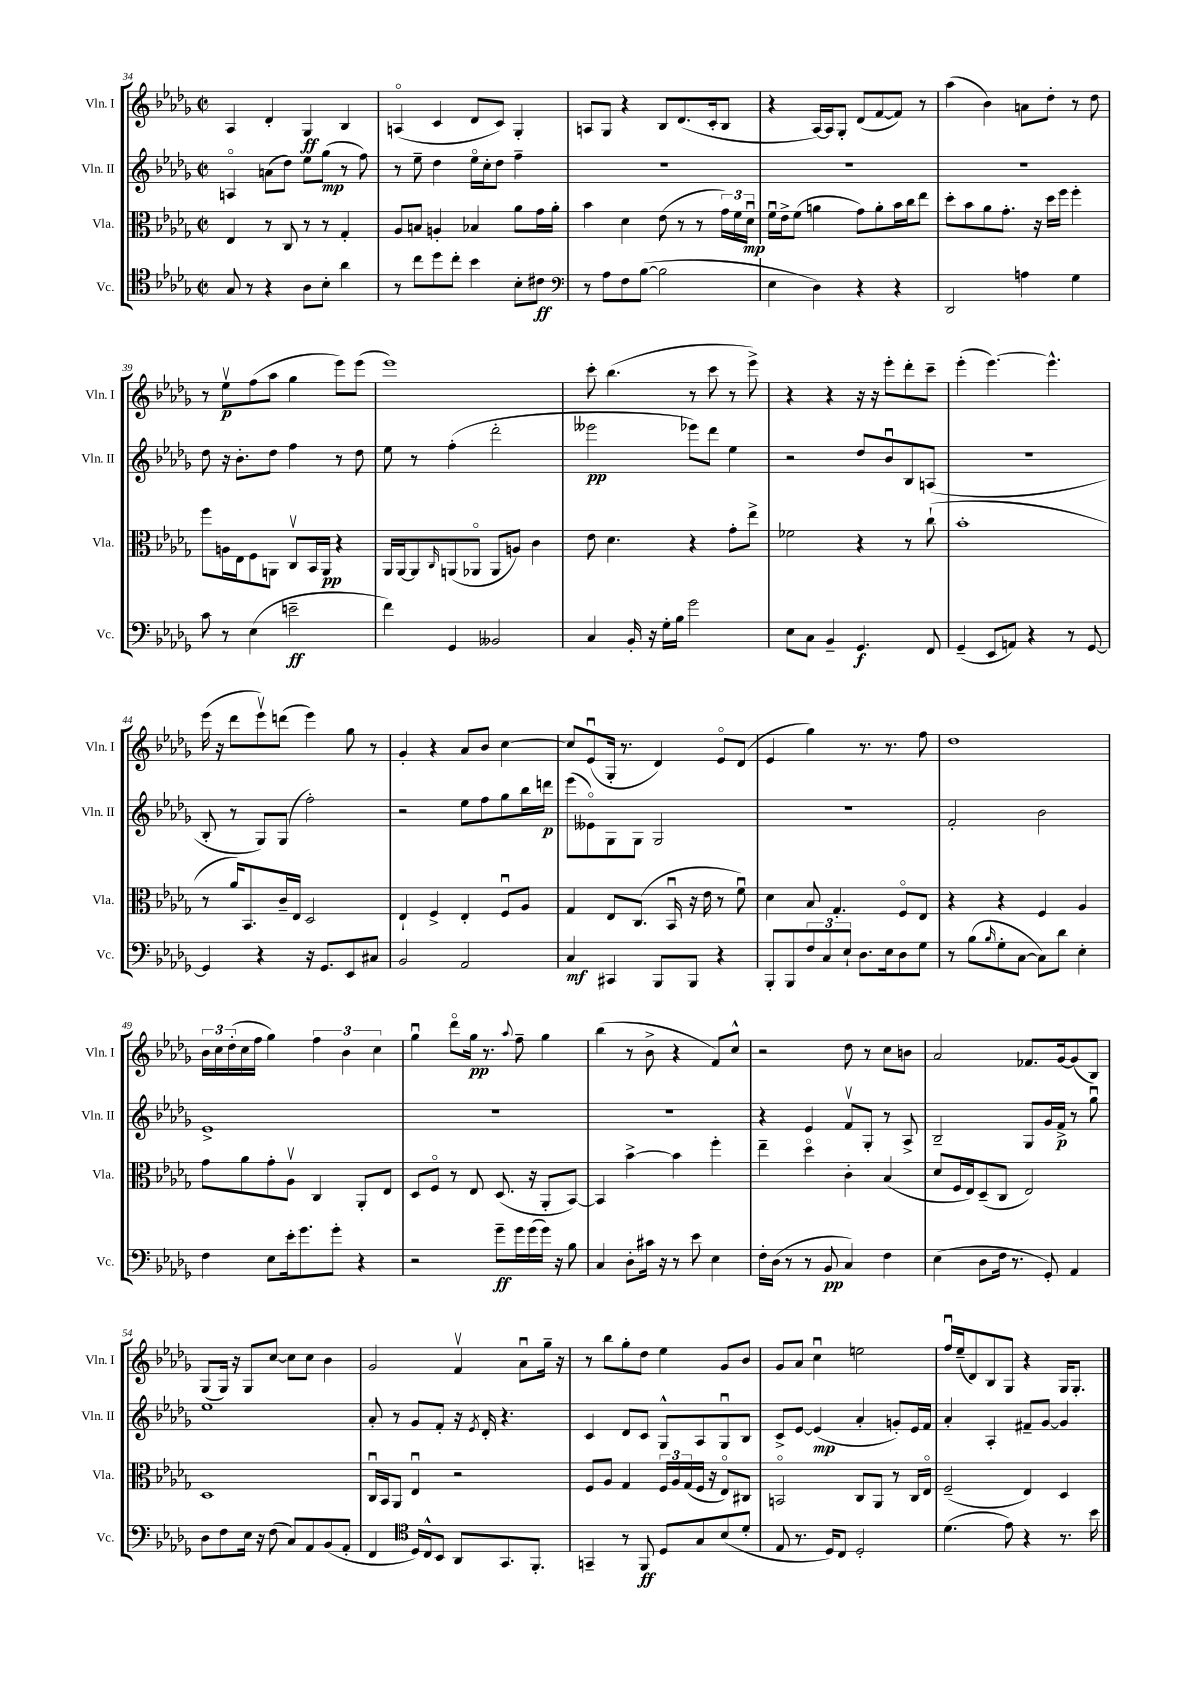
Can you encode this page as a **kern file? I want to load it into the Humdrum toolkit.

**kern	**kern	**kern	**kern
*staff4	*staff3	*staff2	*staff1
*clefC4	*clefC3	*clefG2	*clefG2
*k[b-e-a-d-g-]	*k[b-e-a-d-g-]	*k[b-e-a-d-g-]	*k[b-e-a-d-g-]
*M2/2	*M2/2	*M2/2	*M2/2
*met(c|)	*met(c|)	*met(c|)	*met(c|)
8G-	4E-	4Ao	4A-
8r	.	.	.
4r	8r	(8a	4d-'
.	8C	8dd-)	.
8A-	8r	8ee-	4G-
8B-'	8r	(8gg-	.
4a-	4G-'	8r	4B-
.	.	8ff)	.
=	=	=	=
8r	8A-	8r	(4Ao
8cc	8B	8ee-~	.
8dd-	4A'	4dd-	4c
8cc'	.	.	.
4b-	4B-	16ee-o	8d-
.	.	16cc'	.
.	.	8dd-	8c)
8B-'	8a-	4ff~	4G-'
8c#	16g-	.	.
.	16a-'	.	.
=	=	=	=
*clefF4	*	*	*
8r	4b-	1r	8A
8A-	.	.	8G-
8F	4d-	.	4r
([8B-	.	.	.
2B-]	(8e-	.	8B-
.	8r	.	(8.d-
.	8r	.	.
.	.	.	16c'
.	24g-)	.	8B-
.	24f	.	.
.	24d-u	.	.
=	=	=	=
4E-	16fu	1r	4r
.	16e-^	.	.
.	(8f	.	.
4D-)	4a	.	[16A-)
.	.	.	16A-]
.	.	.	8G-'
4r	8g-)	.	(8d-
.	8a'	.	[8f
4r	16b-	.	8f])
.	16cc	.	.
.	8ee-	.	8r
=	=	=	=
2DD-	8dd-'	1r	(4aa-
.	8b-	.	.
.	8a-	.	4b-)
.	8.g-'	.	.
4A	.	.	8a
.	16r	.	.
.	16dd-	.	8dd-'
.	16ff	.	.
4G-	4ff'	.	8r
.	.	.	8dd-
=	=	=	=
8c	8ff	8dd-	8r
8r	16A	16r	8ee-v
.	16E-	8.b-'	.
(4E-	8F	.	(8ff
.	8AA	8dd-	8aa-
2e~	8Cv	4ff	4gg-
.	16BB-	.	.
.	16AA	.	.
.	4r	8r	8eee-)
.	.	8dd-	(8eee-
=	=	=	=
4f)	16AA-	8ee-	1eee-)
.	[16AA-	.	.
.	8AA-]	8r	.
.	16qqC	.	.
4GG-	(8AA	(4ff'	.
.	8AA-o	.	.
2BB--	8AA-	2ddd-'	.
.	8A)	.	.
.	4c	.	.
=	=	=	=
4C	8e-	2eee--	8ccc'
.	4.d-	.	(4.bb-
16BB-'	.	.	.
16r	.	.	.
16G-'	.	.	.
16B-	.	.	.
2g-	4r	8eee-)	8r
.	.	8ddd-	8ccc
.	8g-'	4ee-	8r
.	8ee-^	.	8eee-^)
=	=	=	=
8E-	2f-	2r	4r
8C	.	.	.
4BB-~	.	.	4r
4.GG-	4r	8dd-	16r
.	.	.	16r
.	.	8b-u	8eee-'
.	8r	8B-	8ddd-'
8FF	(8cc`	(8A	8ccc~
=	=	=	=
(4GG-~	1b-'	1r	(4eee-'
8EE-	.	.	[4.eee-)
8AA)	.	.	.
4r	.	.	.
.	.	.	4.eee-^^]
8r	.	.	.
[8GG-	.	.	.
=	=	=	=
4GG-]	8r	8B-'	(16eee-
.	.	.	16r
.	16a-)	8r	8ddd-
.	8.BB-	.	.
4r	.	8G-)	8eee-v)
.	16c~	(8G-	(8ddd
.	16E-	.	.
16r	2D-	2ff')	4eee-)
8.GG-	.	.	.
8EE-	.	.	8gg-
8C#	.	.	8r
=	=	=	=
2BB-	4E-`	2r	4g-'
.	4F^	.	4r
2AA-	4E-'	8ee-	8a-
.	.	8ff	8b-
.	8Fu	8gg-	[4cc
.	8A-	16bb-	.
.	.	16ddd	.
=	=	=	=
4C	4G-	(8eee-	8cc]
.	.	8e--o)	(8e-u
4CC#	8E-	8G-	16G-'
.	.	.	8.r
.	(8.C	8G-	.
8BBB-	.	2G-	4d-)
.	16BB-u	.	.
8BBB-	16r	.	.
.	16e-	.	.
4r	8r	.	8e-o
.	8fu)	.	(8d-
=	=	=	=
8BBB-'	4d-	1r	4e-
8BBB-	.	.	.
12F	8B-	.	4gg-)
12C	.	.	.
.	4.G-'	.	.
12E-`	.	.	.
8.D-	.	.	8.r
16E-	.	.	8.r
8D-	8Fo	.	.
8G-	8E-	.	8ff
=	=	=	=
8r	4r	2f'	1dd-
(8B-	.	.	.
16qqB-	.	.	.
8G-'	4r	.	.
[8C	.	.	.
8C])	4F	2b-	.
8d-	.	.	.
4E-'	4A-	.	.
=	=	=	=
4F	8g-	1e-^	24b-
.	.	.	24cc
.	.	.	(24dd-'
.	8a-	.	16cc
.	.	.	16ff
8E-	8g-'	.	4gg-)
16e-'	8A-v	.	.
8.g-	.	.	.
.	4C	.	6ff
8g-'	.	.	.
.	.	.	6b-
4r	8AA-'	.	.
.	.	.	6cc
.	8E-	.	.
=	=	=	=
2r	8D-	1r	4gg-u
.	8Fo	.	.
.	8r	.	8ddd-o
.	8E-	.	16gg-
.	.	.	8.r
8g-~	(8.D-	.	.
.	.	.	8qqaa-
16g-	.	.	8ff~
(16g-	16r	.	.
16g-)	8AA-'	.	4gg-
16r	.	.	.
8B-	[8BB-)	.	.
=	=	=	=
4C	4BB-]	1r	(4bb-
8D-'	[4b-^	.	8r
16c#	.	.	8b-^
16r	.	.	.
8r	4b-]	.	4r
8e-	.	.	.
4E-	4ff'	.	8f)
.	.	.	8cc^^
=	=	=	=
16F'	4ee-~	4r	2r
(16D-	.	.	.
8r	.	.	.
8r	4dd-o	4e-	.
8BB-	.	.	.
4C)	4c'	8fv	8dd-
.	.	8G-'	8r
4F	(4B-	8r	8cc
.	.	8A-^	8b
=	=	=	=
(4E-	8d-	2B-~	2a-
.	16F	.	.
.	16E-)	.	.
8D-	(8D-~	.	.
16F	8C	.	.
8.r	.	.	.
.	2E-)	8G-	8.f-
8GG-')	.	16g-	.
.	.	16f^	[16g-
4AA-	.	8r	(8g-]
.	.	8gg-u	8B-)
=	=	=	=
8D-	1D-	1ee-	(8G-
8F	.	.	16G-)
.	.	.	16r
16E-	.	.	8G-
16r	.	.	.
(8F	.	.	[8cc
8C)	.	.	8cc]
8AA-	.	.	8cc
(8BB-	.	.	4b-
8AA-'	.	.	.
=	=	=	=
4FF	16Cu	8a-'	2g-
.	16BB-	.	.
.	8AA-	8r	.
*clefC4	*	*	*
16D-)	4E-u	8g-	.
16C^^	.	.	.
8BB-	.	8f'	.
8AA-	2r	16r	4fv
.	.	8qe-	.
.	.	16d-'	.
8.GG-	.	4.r	.
.	.	.	8a-u
8.FF'	.	.	.
.	.	.	16gg-~
.	.	.	16r
=	=	=	=
4GG~	8F	4c	8r
.	8A-	.	8bb-
8r	4G-	8d-	8gg-'
8FF	.	8c	8dd-
8D-	24F	8G-^^	4ee-
.	24A-	.	.
.	(24G-	.	.
8G-	16F	8A-	.
.	16r	.	.
(8B-	8E-o)	8G-u	8g-
8d-'	8C#	8B-	8b-
=	=	=	=
8E-	2BBo	8c^	8g-
8.r	.	[8e-	8a-
.	.	(4e-]	4ccu
16D-)	.	.	.
8C	.	.	.
2D-'	8C	4a-'	2ee
.	8AA-	.	.
.	8r	8g')	.
.	16C	16e-	.
.	16E-o	16f	.
=	=	=	=
(4.d-	(2F~	4a-'	16ffu
.	.	.	(16ee-~
.	.	.	8d-)
.	.	4A-'	8B-
8e-)	.	.	8G-
4r	4E-)	8f#~	4r
.	.	[8g-	.
8.r	4D-	4g-]	16G-
.	.	.	8.G-'
16b-	.	.	.
==	==	==	==
*-	*-	*-	*-
